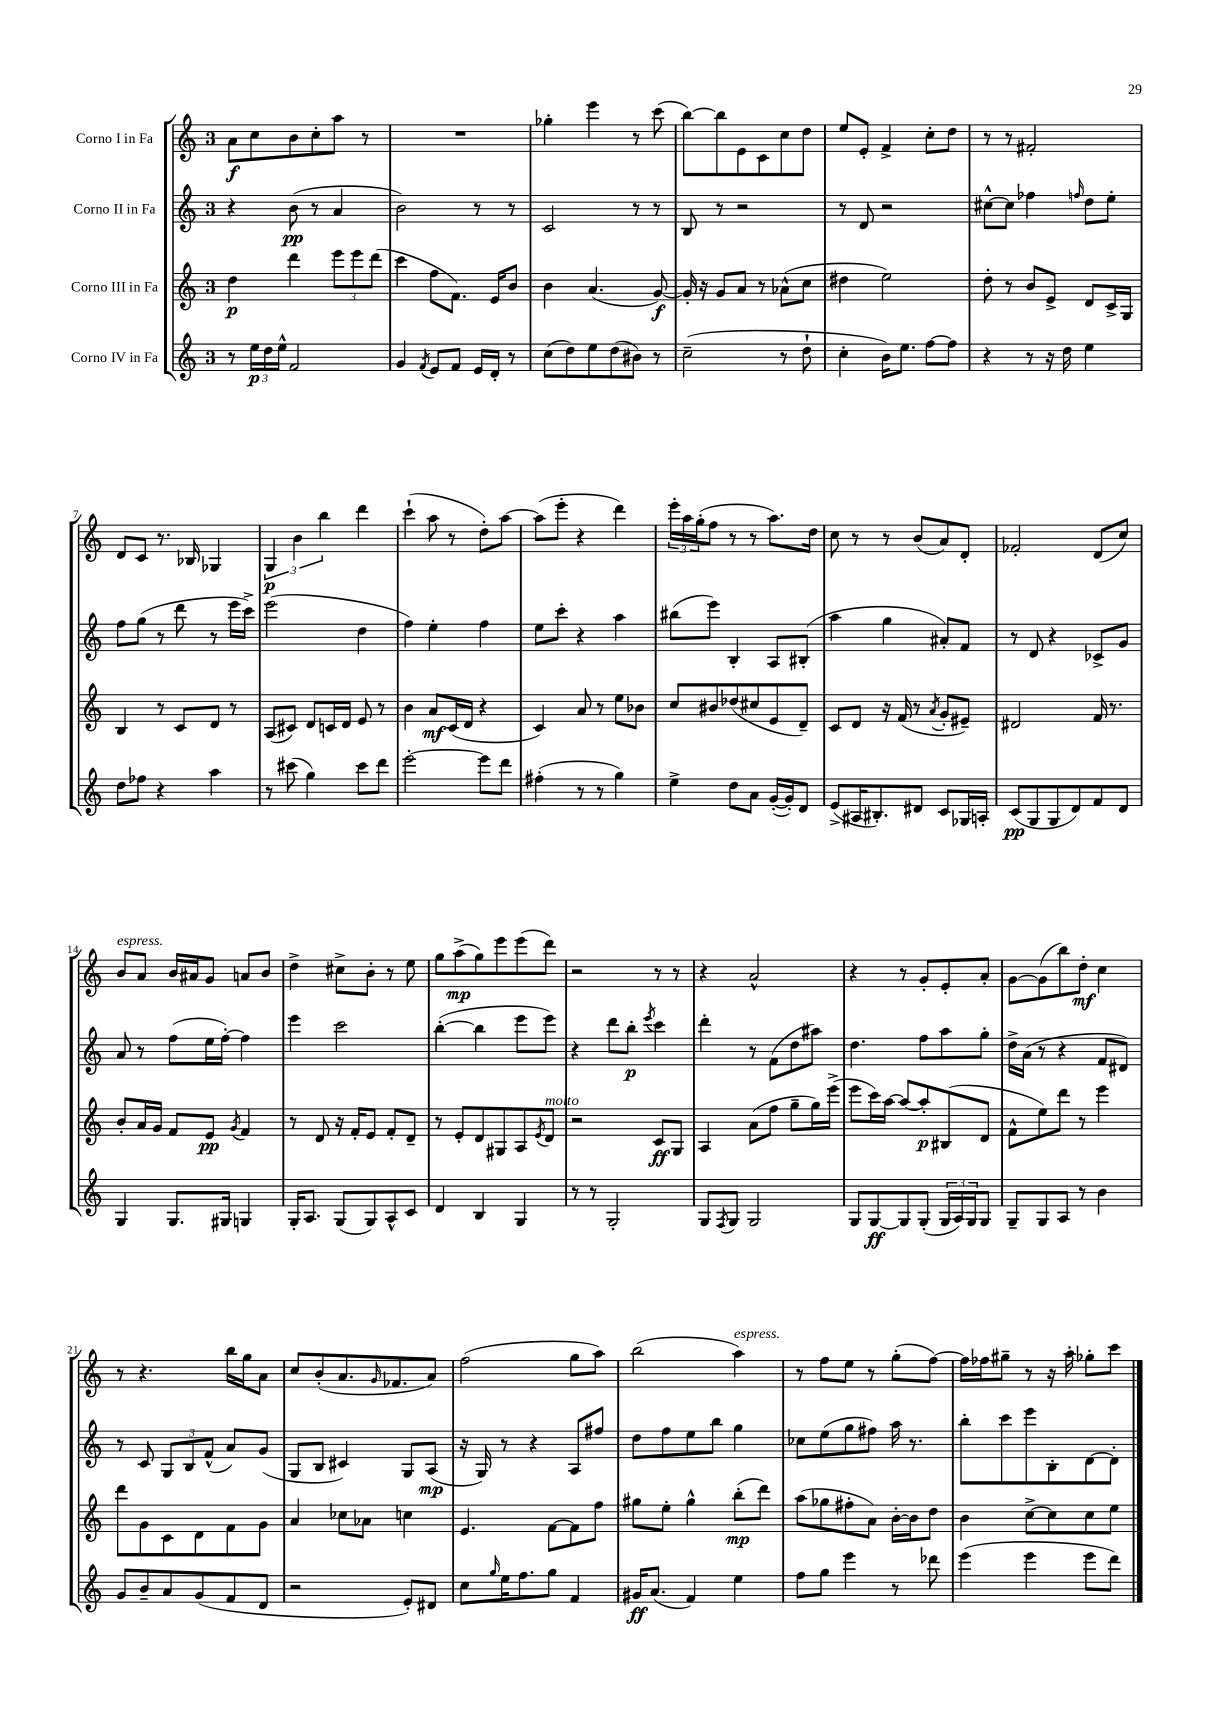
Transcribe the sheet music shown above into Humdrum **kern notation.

**kern	**kern	**kern	**kern
*staff4	*staff3	*staff2	*staff1
*clefG2	*clefG2	*clefG2	*clefG2
*k[]	*k[]	*k[]	*k[]
*M3/4	*M3/4	*M3/4	*M3/4
8r	4dd\	4r	8a\L
24ee\LL	.	.	8cc\
24dd\	.	.	.
24ee^^\JJ	.	.	.
2f/	4ddd\	(8b\	8b\
.	.	8r	8cc'\
.	12eee\L	4a/	8aa\J
.	12eee\	.	.
.	.	.	8r
.	(12ddd\J	.	.
=	=	=	=
4g/	4ccc\	2b\)	2.r
8qf/	.	.	.
8e/L	8ff\L	.	.
8f/J	8.f\J)	.	.
16e/LL	.	8r	.
16d'/JJ	16e/LK	.	.
8r	8b/J	8r	.
=	=	=	=
(8cc\L	4b\	2c/	4gg-'\
8dd\)	.	.	.
8ee\	(4.a/	.	4eee\
(8dd\	.	.	.
8b#\J)	.	8r	8r
8r	[8g/)	8r	(8ccc\
=	=	=	=
(2cc~\	16g'/]	8B/	[8bb\L)
.	16r	.	.
.	8g/L	8r	8bb\]
.	8a/J	2r	8e\
.	8r	.	8c\
8r	(8a-^^\L	.	8cc\
8dd`\	8cc\J	.	8dd\J
=	=	=	=
4cc'\	4dd#\	8r	8ee/L
.	.	8d/	8e'/J
16b\LK)	2ee\)	2r	4f^/
8.ee\J	.	.	.
[8ff\L	.	.	8cc'\L
8ff\]J	.	.	8dd\J
=	=	=	=
4r	8dd'\	[8cc#^^\L	8r
.	8r	8cc#\]J	8r
8r	8b/L	4ff-\	2f#'/
16r	8e^/J	.	.
16dd\	.	.	.
.	.	16qqff/	.
4ee\	8d/L	8dd\L	.
.	16c^/L	8ee'\J	.
.	16G/JJ	.	.
=	=	=	=
8dd\L	4B/	8ff\L	8d/L
8ff-\J	.	(8gg\J	8c/J
4r	8r	8r	8.r
.	8c/L	8ddd\	.
.	.	.	16B-/
4aa\	8d/J	8r	4G-/
.	8r	16eee\LL	.
.	.	16ccc^\JJ)	.
=	=	=	=
8r	(8A/L	(2eee\	6G/
(8ccc#\	8c#/J)	.	.
.	.	.	6b\
4gg\)	8d/L	.	.
.	.	.	6bb\
.	16c/L	.	.
.	16d/JJ	.	.
8ccc#\L	8e/	4dd\	4ddd\
8ddd\J	8r	.	.
=	=	=	=
[2eee'\	4b\	4ff\)	(4ccc`\
.	8a/L	4ee'\	8aa\
.	(16c/L	.	8r
.	16d/JJ	.	.
8eee\]L	4r	4ff\	8dd'\L)
8ddd\J	.	.	[8aa\J
=	=	=	=
(4ff#'\	4c/)	8ee\L	(8aa\]L
.	.	8ccc'\J	8eee'\J
8r	8a/	4r	4r
8r	8r	.	.
4gg\)	8ee\L	4aa\	4ddd\)
.	8b-\J	.	.
=	=	=	=
4ee^\	8cc/L	(8bb#\L	24eee'\LL
.	.	.	24aa\
.	.	.	(24gg'\J
.	8b#/	8eee\J)	8ff\J
8dd\L	(8dd-/	4B'/	8r
8a\J	8cc#/	.	8r
([16g'/LL	8e/	8A/L	8.aa\L)
16g'/]J)	.	.	.
8d/J	8d~/J)	(8B#'/J	.
.	.	.	16dd\Jk
=	=	=	=
(8e^/L	8c/L	4aa\	8cc\
16A#/K	8d/J	.	8r
8.B#'/)	.	.	.
.	16r	4gg\	8r
.	(16f/	.	.
8d#/J	8r	.	(8b/L
.	8qa/	.	.
8c/L	8g'/L	8a#'/L)	8a/)
16G-/L	8e#~/J)	8f/J	8d'/J
16A'/JJ	.	.	.
=	=	=	=
(8c/L	2d#/	8r	2f-'/
8G/	.	8d/	.
8G/	.	4r	.
8d/)	.	.	.
8f/	16f/	8c-^/L	(8d/L
.	8.r	.	.
8d/J	.	8g/J	8cc/J)
=	=	=	=
4G/	8b'/L	8a/	8b/L
.	16a/L	8r	8a/J
.	16g/JJ	.	.
8.G/L	8f/L	(8ff\L	16b/LL
.	.	.	16a#/J
.	8e/J	16ee\L	8g/J
16G#/Jk	.	[16ff'\JJ)	.
.	8qg/	.	.
4G/	4f/	4ff\]	8a/L
.	.	.	8b/J
=	=	=	=
16G'/LK	8r	4eee\	4dd^\
8.A/J	.	.	.
.	8d/	.	.
(8G/L	16r	2ccc\	8cc#^\L
.	16f'/LK	.	.
8G/)	8e/J	.	8b'\J
8A^^/	8f'/L	.	8r
8c/J	8d~/J	.	8ee\
=	=	=	=
4d/	8r	([4bb'\	8gg\L
.	8e'/L	.	(8aa^\
4B/	8d/	4bb\]	8gg\)
.	8G#/	.	8eee\
4G/	8A/	8eee\L	(8eee\
.	8qe/	.	.
.	8d/J	8eee\J)	8ddd\J)
=	=	=	=
8r	2r	4r	2r
8r	.	.	.
2G'/	.	8ddd\L	.
.	.	8bb'\J	.
.	.	8qeee/	.
.	8c/L	4ccc\	8r
.	8G/J	.	8r
=	=	=	=
8G/L	4A/	4ddd'\	4r
8qF/	.	.	.
8G/J	.	.	.
2G/	(8a\L	8r	2a^^/
.	8ff\J	(8f\L	.
.	8gg~\L	8dd\	.
.	16gg\L)	8aa#\J)	.
.	(16eee^\JJ	.	.
=	=	=	=
8G/L	8eee\L	4.dd\	4r
[8G/	16ccc\L)	.	.
.	[16aa\JJ	.	.
8G/]	8aa/_L	.	8r
(8G'/J	8aa'/]	8ff\L	8g'/L
24G/LL	(8B#/	8aa\	8e'/
24A/)	.	.	.
24G/J	.	.	.
8G/J	8d/J	8gg'\J	8a'/J
=	=	=	=
8G~/L	8f^^\L	16dd^\LL	[8g\L
.	.	(16a\JJ	.
8G/	8ee\)	8r	(8g\]
8A/J	8ddd\J	4r	8bb\)
8r	8r	.	8dd'\J
4b\	4eee\	8f/L	4cc\
.	.	8d#/J)	.
=	=	=	=
8g/L	8ddd\L	8r	8r
8b~/	8g\	8c/	4.r
8a/	8c\	12G/L	.
.	.	12B/	.
(8g/	8d\	.	.
.	.	(12f^^/J	.
8f/	8f\	8a/L)	16bb\LL
.	.	.	16gg\J
8d/J	8g\J	(8g/J	8a\J
=	=	=	=
2r	4a/	8G/L	8cc/L
.	.	8B/J	(8b'/
.	8cc-\L	4c#/)	8.a/
.	8a-\J	.	.
.	.	.	16qqg/
.	.	.	8.f-/
8e'/L)	4cc\	8G/L	.
8d#/J	.	(8A/J	8a/J)
=	=	=	=
8cc\L	4.e/	16r	(2ff\
.	.	16G/)	.
16qqgg/	.	.	.
16ee\K	.	8r	.
8.ff\	.	.	.
.	.	4r	.
8gg\J	[8f\L	.	.
4f/	8f\]	8A/L	8gg\L
.	8ff\J	8ff#/J	8aa\J)
=	=	=	=
16g#/LK	8gg#\L	8dd\L	(2bb\
(8.a/J	.	.	.
.	8ee'\J	8ff\	.
4f/)	4gg#^^\	8ee\	.
.	.	8bb\J	.
4ee\	(8bb'\L	4gg\	4aa\)
.	8ddd\J)	.	.
=	=	=	=
8ff\L	(8aa\L	8cc-\L	8r
8gg\J	8gg-\	(8ee\	8ff\L
4eee\	8ff#'\	8gg\	8ee\J
.	8a\J)	8ff#\J)	8r
8r	[16b'\LL	16aa\	(8gg'\L
.	16b\]J	8.r	.
8ddd-\	8dd\J	.	[8ff\J)
=	=	=	=
(4eee\	4b\	8bb'\L	16ff\]LL
.	.	.	16ff-\J
.	.	8ccc\	8gg#~\J
4eee\	[8cc^\L	8eee\	8r
.	8cc\]	8B'\	16r
.	.	.	16aa'\
8eee\L	8cc\	[8d\	8gg-'\L
8ddd\J)	8ee\J	8d'\]J	8ccc\J
==	==	==	==
*-	*-	*-	*-
